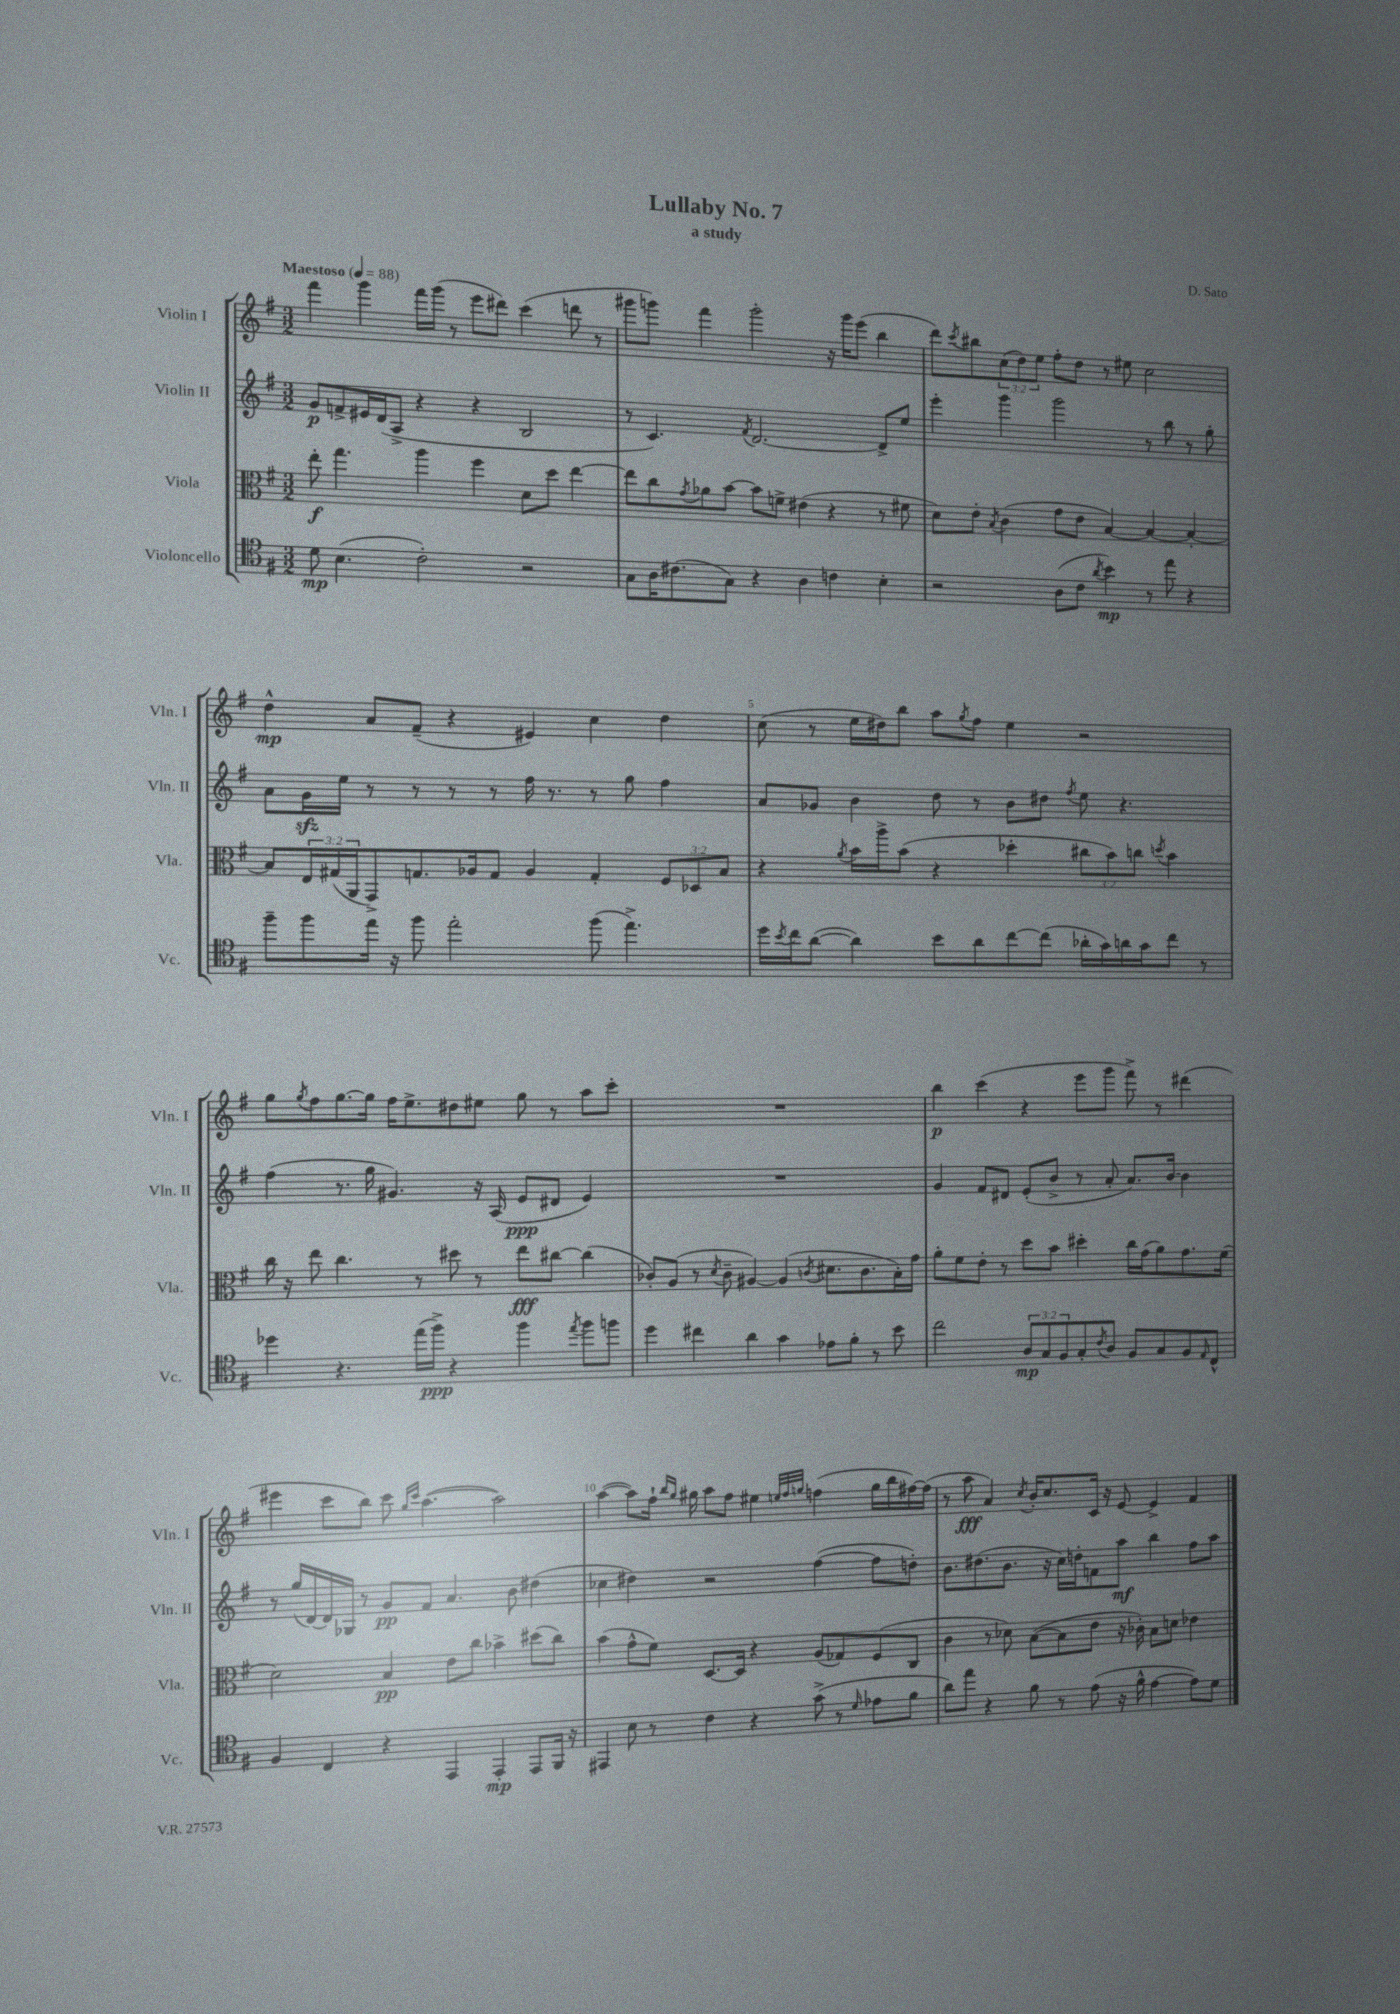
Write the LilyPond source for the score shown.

\header { title = "Lullaby No. 7" composer = "D. Sato" subtitle = "a study" }
<<
\new StaffGroup <<
\new Staff = "s0" \with { instrumentName = "Violin I" shortInstrumentName = "Vln. I" } {
    \clef treble \key g \major \numericTimeSignature \time 3/2 \override Staff.TupletNumber.text = #tuplet-number::calc-fraction-text \tempo "Maestoso" 4 = 88
    fis'''4 g'''4 fis'''16 g'''16( r8 e'''8 dis'''8) c'''4( d'''8 r8 |
    gis'''8 g'''8) fis'''4 g'''2-. r16 g'''16 e'''8( b''4 |
    d'''8) \acciaccatura { c'''8 } bis''8 \tuplet 3/2 { c''8( d''8) e''8 } fis''8-. d''8 r8 eis''8 c''2 |
    d''4-^\mp a'8 fis'8--( r4 eis'4) c''4 d''4 |
    c''8( r8 e''16 dis''16) b''8 a''8 \acciaccatura { g''8 } fis''8 e''4 r2 |
    g''8 \acciaccatura { g''8 } fis''8 g''8.~ g''16 fis''16 e''8.-> dis''8 eis''8 g''8 r8 a''8 c'''8-. |
    R1. |
    b''4\p c'''4( r4 e'''8 g'''8 fis'''8->) r8 dis'''4( |
    eis'''4 c'''8 b''8) c'''8 \grace { g''16 c'''16 } a''4.~( a''2) |
    a''4~( a''8) fis''16-! \grace { b''16 g''16 } gis''16 a''8 fis''8 eis''4 \grace { e''32 fis''32 g''32 } f''4( g''16 b''16 fis''16~) fis''16( |
    r8 a''8\fff a'4) \acciaccatura { c''8 } b'16-. c''8. c'16 r16 e'8~ e'4-> fis'4 \bar "|." |
}
\new Staff = "s1" \with { instrumentName = "Violin II" shortInstrumentName = "Vln. II" } {
    \clef treble \key g \major \numericTimeSignature \time 3/2
    g'8\p f'8-> eis'16 d'16( a8-> r4 r4 b2 |
    r8 c'4.) \acciaccatura { fis'8 } d'2.~ d'8-> e''8 |
    e'''4-. g'''4 g'''2 r8 b''8 r8 g''8-. |
    a'8 g'16\sfz e''16 r8 r8 r8 r8 fis''16 r8. r8 g''8 fis''4 |
    a'8 ges'8 b'4 d''8 r8 b'8 dis''8 \acciaccatura { fis''8 } e''8 r4. |
    fis''4( r8. g''16 gis'4.) r16 a16( e'8\ppp dis'8 e'4) |
    R1. |
    g'4 fis'8 dis'8 e'8-.( b'8-> r8 a'8-. a'8.) b'16~ b'4 |
    r8 g''16( d'16~) d'16 ges16 r8 g'8\pp fis'8 a'4. b'8 dis''4( |
    ces''4 dis''4) r2 fis''4~( fis''8 d''8-.) |
    b'8. dis''8.( b'8. r16 c''16) d''16-. f'8 a''8\mf b''4 fis''8 a''8 \bar "|." |
}
\new Staff = "s2" \with { instrumentName = "Viola" shortInstrumentName = "Vla." } {
    \clef alto \key g \major \numericTimeSignature \time 3/2 \override Staff.TupletNumber.text = #tuplet-number::calc-fraction-text
    e''8-.\f g''4. a''4 fis''4 d'8 d''8 e''4~ |
    e''8 c''8 \acciaccatura { g'8 } aes'8 b'8~ b'8 f'8-> eis'4( r4 r8 fis'8 |
    d'8) e'8-. \acciaccatura { b8 } c'4( g'8 e'8 b4~) b4~ b4~-. |
    b8 \tuplet 3/2 { e16 gis16( a,16 } g,8->) g8. aes16 g8 aes4 g4-. \tuplet 3/2 { fis8 des8 b8 } |
    r4 \acciaccatura { a'8 } b'16 a''16-> b'8( r4 des''4-. \tuplet 3/2 { cis''8 b'8) c''8 } \acciaccatura { d''8 } b'4 |
    c''16 r16 e''8 c''4. r8 dis''8 r8 e''8\fff cis''8~ cis''4( |
    ces'8-.) a8( r8 \acciaccatura { d'8 } ces'8-- ais4~) ais4( \acciaccatura { c'8 } dis'8. c'8. b16-.) g'16 |
    a'8-. fis'8 e'8-. r8 d''8 b'8 dis''4-. c''16 g'16( a'8) g'8. fis'16( |
    d'2) b4\pp e'8 c''8 bes'4-> dis''8( c''8) |
    b'4( g'8-^ fis'8) d8.~ d16 r4 a8( ges8) fis8( c8 |
    c'4 r8 des'8) b8~( b8 e'8 r16 ces'16-.) b8 d'8 ees'4 \bar "|." |
}
\new Staff = "s3" \with { instrumentName = "Violoncello" shortInstrumentName = "Vc." } {
    \clef tenor \key g \major \numericTimeSignature \time 3/2 \override Staff.TupletNumber.text = #tuplet-number::calc-fraction-text
    d'8\mp b4.( c'2-.) r2 |
    g8 a16 cis'8.( g8) r4 a4 c'4 b4-. |
    r2 a8( c'8 \acciaccatura { a'8 } b'4\mp) r8 e''8 r4 |
    fis''8-- fis''8 e''16 r16 fis''8 e''2-. fis''8( e''4.->) |
    d''16 \acciaccatura { b'8 } c''16 a'8~( a'4) b'8 a'8 c''8~ c''8( aes'16-. g'16) a'16 g'16 c''8 r8 |
    des''4 r4. e''16( fis''16->\ppp) r4 fis''4 \acciaccatura { e''8 } fis''8 f''8 |
    d''4 cis''4 a'4 g'4 ees'8 fis'8-. r8 b'8 |
    c''2 \tuplet 3/2 { a8\mp g8 fis8 } g8-. \acciaccatura { c'8 } a8 fis8 g8 fis8 \grace { e16 } c8-^ |
    fis4 c4 r4 e,4 e,4-.\mp e,8 fis,16 r16 |
    eis,4 b8 r8 c'4 r4 g'8->( r8 \grace { d'16 } ees'8 fis'8 |
    a'8) e''8 r4 fis'8 r8 e'8( r16 fis'16-^ e'4~ e'8) d'8 \bar "|." |
}
>>
>>
\layout { \context { \Score \override BarNumber.break-visibility = ##(#f #t #t) barNumberVisibility = #(every-nth-bar-number-visible 5) } }
